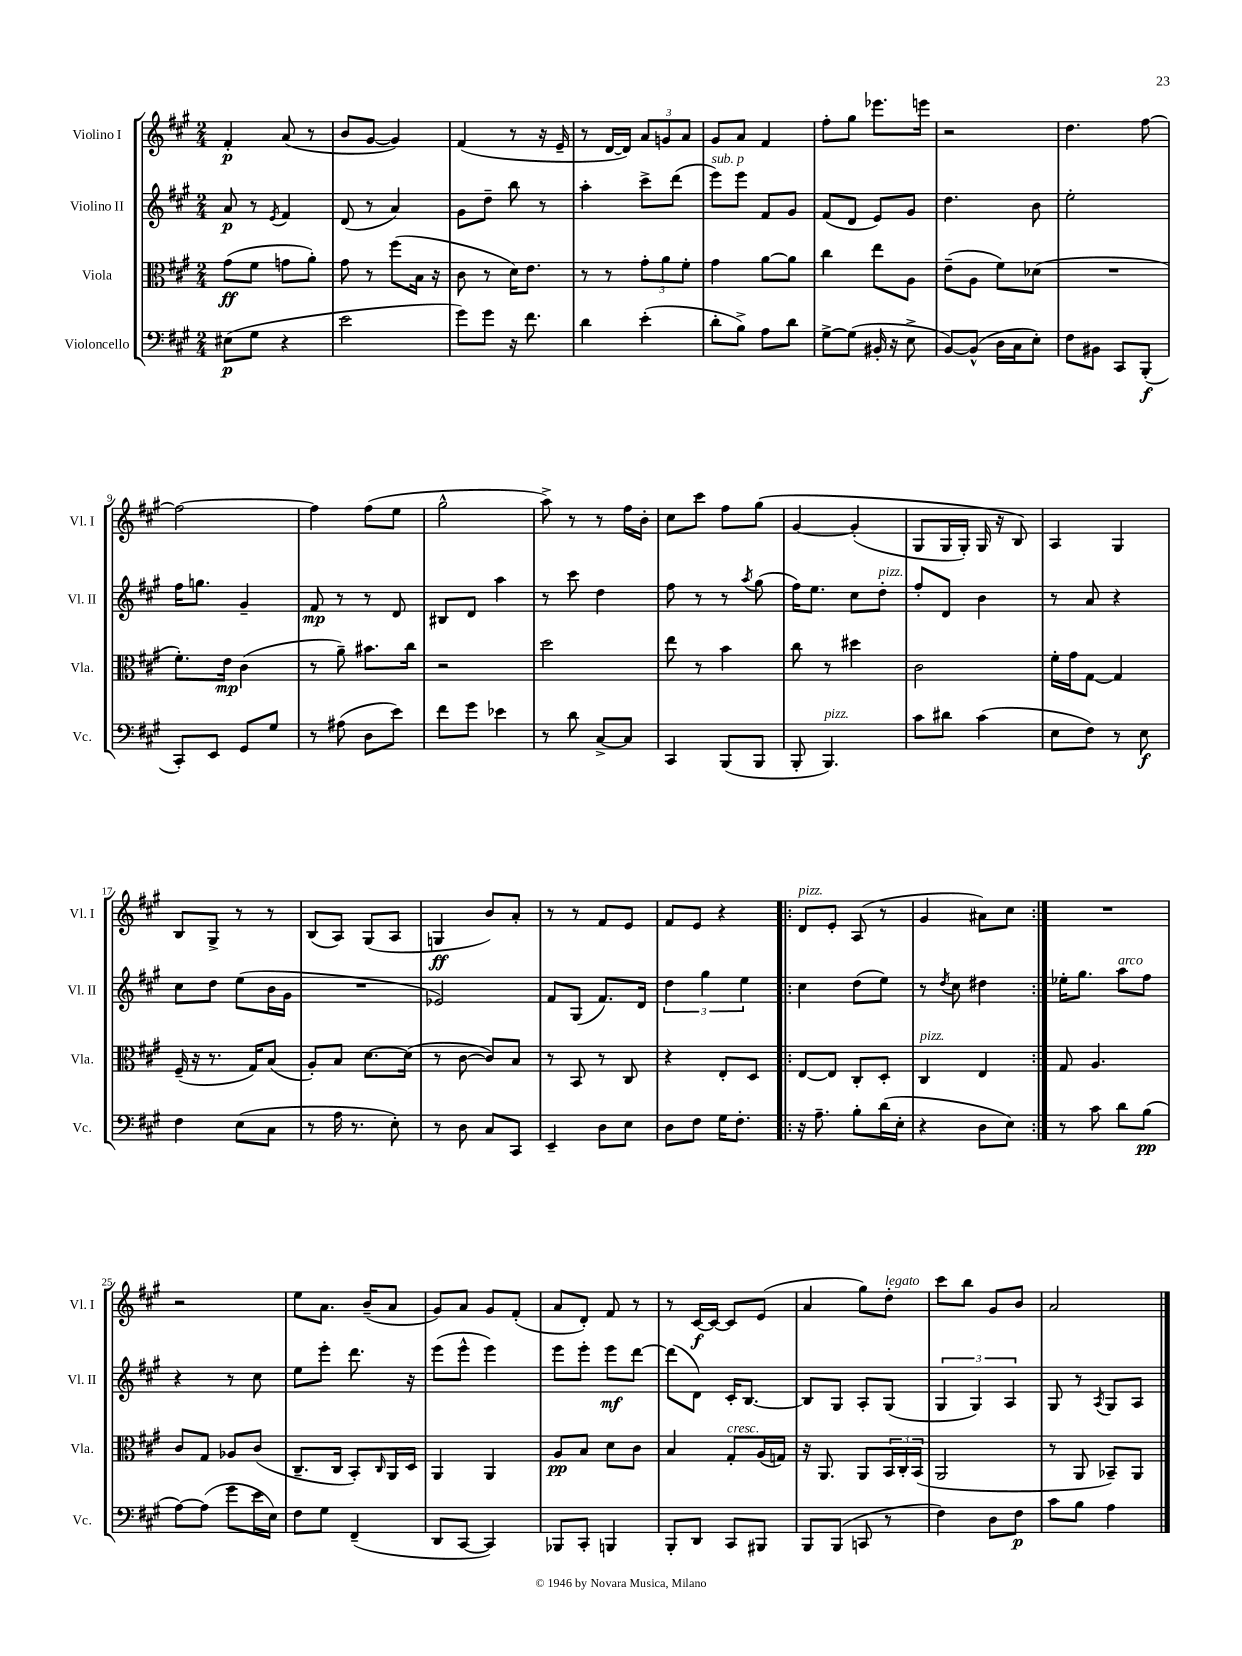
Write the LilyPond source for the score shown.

<<
\new StaffGroup <<
\new Staff = "s0" \with { instrumentName = "Violino I" shortInstrumentName = "Vl. I" } {
    \clef treble \key a \major \numericTimeSignature \time 2/4
    fis'4-.\p a'8( r8 |
    b'8 gis'8~ gis'4) |
    fis'4( r8 r16 e'16-- |
    r8 d'16~ d'16) \tuplet 3/2 { a'8 g'8 a'8 } |
    gis'8 a'8 fis'4 |
    fis''8-. gis''8 ees'''8. e'''16 |
    r2 |
    d''4. fis''8~ |
    fis''2~ |
    fis''4 fis''8( e''8 |
    gis''2-^ |
    a''8->) r8 r8 fis''16 b'16-. |
    cis''8 cis'''8 fis''8 gis''8\( |
    gis'4~ gis'4-.( |
    gis8 gis16 gis16-.) gis16 r16 b8\) |
    a4 gis4 |
    b8 gis8-> r8 r8 |
    b8( a8) gis8( a8 |
    g4\ff b'8) a'8-. |
    r8 r8 fis'8 e'8 |
    fis'8 e'8 r4 |
    \repeat volta 2 { d'8^\markup { \italic "pizz." } e'8-. a8( r8 |
    gis'4 ais'8) cis''8 | }
    R2 |
    r2 |
    e''8 a'8. b'16--( a'8 |
    gis'8) a'8 gis'8 fis'8-.( |
    a'8 d'8-.) fis'8 r8 |
    r8 cis'16~\f cis'16~ cis'8 e'8( |
    a'4 gis''8) d''8-.^\markup { \italic "legato" } |
    cis'''8 b''8 gis'8 b'8 |
    a'2 \bar "|." |
}
\new Staff = "s1" \with { instrumentName = "Violino II" shortInstrumentName = "Vl. II" } {
    \clef treble \key a \major \numericTimeSignature \time 2/4
    a'8\p r8 \acciaccatura { e'8 } fis'4 |
    d'8( r8 a'4) |
    gis'8 d''8-- b''8 r8 |
    a''4-. cis'''8-> d'''8( |
    e'''8^\markup { \italic "sub. p" }) e'''8 fis'8 gis'8 |
    fis'8( d'8 e'8) gis'8 |
    d''4. b'8 |
    e''2-. |
    fis''16 g''8. gis'4-- |
    fis'8\mp r8 r8 d'8 |
    bis8 d'8 a''4 |
    r8 cis'''8 d''4 |
    fis''8 r8 r8 \acciaccatura { a''8 } gis''8( |
    fis''16) e''8. cis''8 d''8-.^\markup { \italic "pizz." } |
    fis''8-. d'8 b'4 |
    r8 a'8 r4 |
    cis''8 d''8 e''8( b'16 gis'16 |
    R2 |
    ees'2) |
    fis'8 gis8( fis'8.) d'16 |
    \tuplet 3/2 { d''4 gis''4 e''4 } |
    \repeat volta 2 { cis''4 d''8( e''8) |
    r8 \acciaccatura { d''8 } cis''8 dis''4 | }
    ees''16-. gis''8. a''8^\markup { \italic "arco" } fis''8 |
    r4 r8 cis''8 |
    e''8 e'''8-. d'''8. r16 |
    e'''8( e'''8-^ e'''4) |
    e'''8 e'''8-. e'''8\mf d'''8~ |
    d'''8( d'8) cis'16-. b8.~ |
    b8 gis8 a8-. gis8( |
    \tuplet 3/2 { gis4 gis4) a4 } |
    gis8 r8 \acciaccatura { a8 } gis8 a8 \bar "|." |
}
\new Staff = "s2" \with { instrumentName = "Viola" shortInstrumentName = "Vla." } {
    \clef alto \key a \major \numericTimeSignature \time 2/4
    gis'8\ff( fis'8 g'8 a'8-.) |
    gis'8 r8 fis''8( b16 r16 |
    cis'8 r8 d'16) e'8. |
    r8 r8 \tuplet 3/2 { gis'8-. a'8 fis'8-. } |
    gis'4 a'8~ a'8 |
    cis''4 e''8 a8 |
    e'8--( a8 fis'8) des'8( |
    R2 |
    fis'8.-.) e'16\mp cis'4( |
    r8 a'8--) bis'8. cis''16 |
    r2 |
    d''2 |
    e''8 r8 b'4 |
    cis''8 r8 dis''4 |
    cis'2 |
    fis'16-. gis'16 gis8~ gis4 |
    fis16--( r16 r8. gis16) b8( |
    a8-.) b8 d'8.~ d'16( |
    r8 cis'8~ cis'8) b8 |
    r8 b,8 r8 cis8 |
    r4 e8-. d8 |
    \repeat volta 2 { e8~ e8 cis8-. d8-. |
    cis4^\markup { \italic "pizz." } e4 | }
    gis8 a4. |
    cis'8 gis8 aes8 cis'8( |
    cis8.-- cis16 b,8-.) \grace { cis16 } a,16 d16 |
    a,4 a,4 |
    a8\pp b8 d'8 cis'8 |
    b4 gis8-.^\markup { \italic "cresc." } a16( g16) |
    r16 a,8. a,8 \tuplet 3/2 { b,16 cis16-. b,16( } |
    a,2 |
    r8 a,8 bes,8--) a,8 \bar "|." |
}
\new Staff = "s3" \with { instrumentName = "Violoncello" shortInstrumentName = "Vc." } {
    \clef bass \key a \major \numericTimeSignature \time 2/4
    eis8\p( gis8 r4 |
    e'2 |
    gis'8) gis'8 r16 fis'8. |
    d'4 e'4-.( |
    d'8-. b8->) a8 d'8 |
    gis8~-> gis8( bis,16-. r16 e8-> |
    b,8~) b,8-^( d16 cis16 e8-.) |
    fis8 bis,8 cis,8 b,,8-.\f( |
    cis,8-.) e,8 gis,8 gis8 |
    r8 ais8( d8 e'8) |
    fis'8 gis'8 ees'4 |
    r8 d'8 cis8~-> cis8 |
    cis,4 b,,8( b,,8 |
    b,,8-. b,,4.^\markup { \italic "pizz." }) |
    cis'8 dis'8 cis'4( |
    e8 fis8) r8 e8\f |
    fis4 e8( cis8 |
    r8 a16 r8. e8-.) |
    r8 d8 cis8 cis,8 |
    e,4-- d8 e8 |
    d8 fis8 gis16 fis8.-. |
    \repeat volta 2 { r16 a8.-- b8-. d'16( e16-. |
    r4 d8 e8) | }
    r8 cis'8 d'8 b8\pp( |
    a8~) a8( gis'8 e'16 e16) |
    fis8 gis8 fis,4--( |
    d,8 cis,8~ cis,4) |
    bes,,8 cis,8-. b,,4 |
    b,,8-. d,8 cis,8 bis,,8 |
    b,,8 b,,8( c,8 r8 |
    fis4) d8 fis8\p |
    cis'8 b8 a4 \bar "|." |
}
>>
>>
